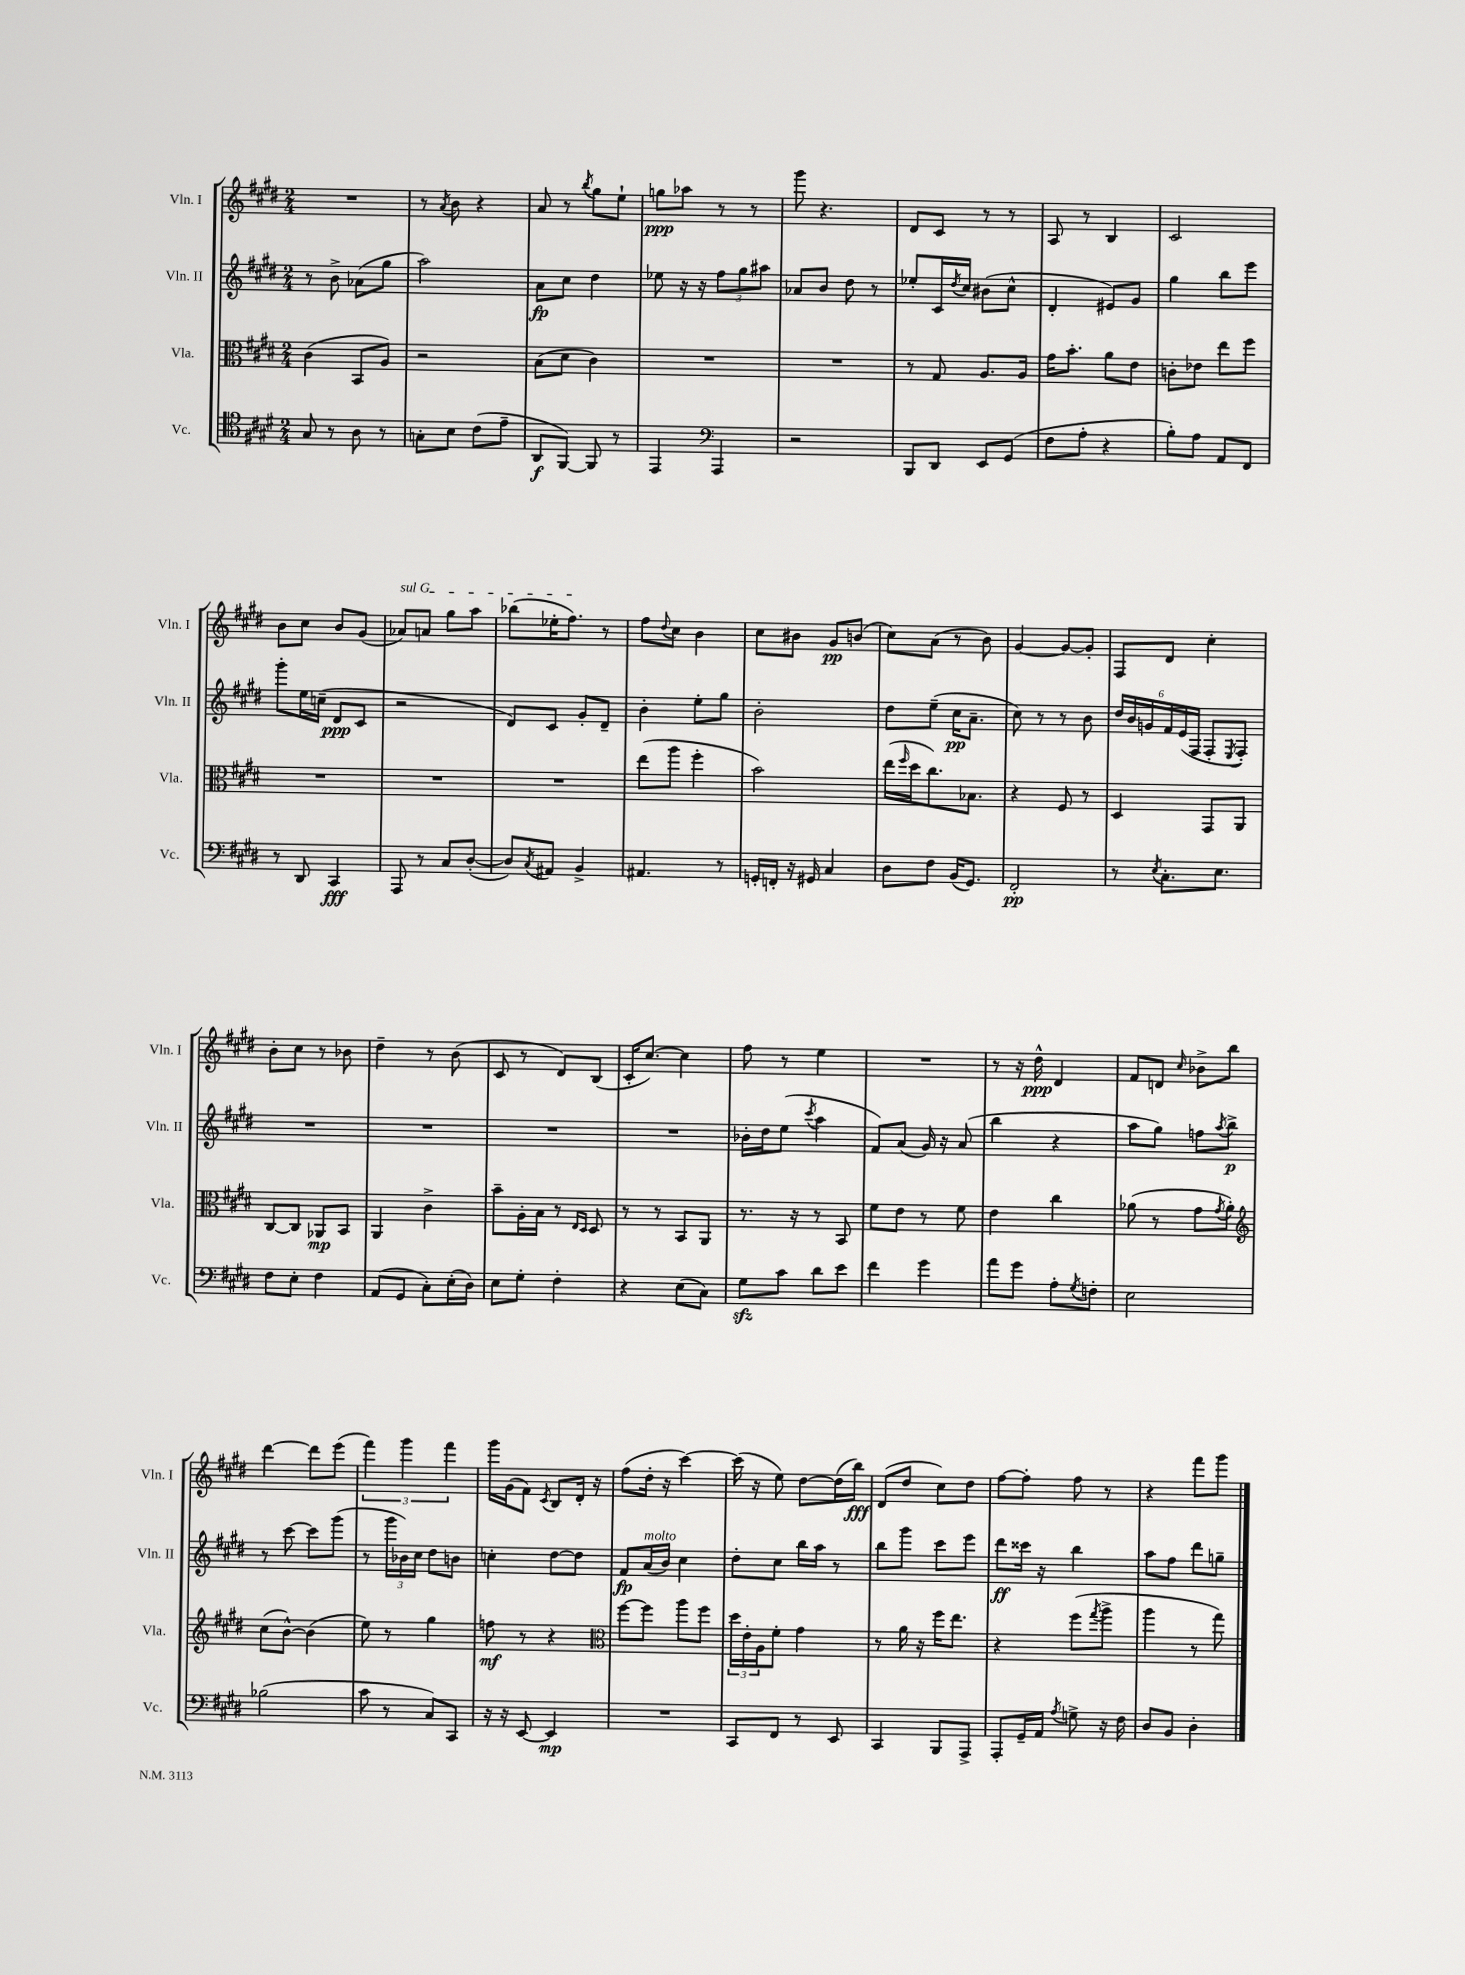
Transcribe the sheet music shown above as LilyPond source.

<<
\new StaffGroup <<
\new Staff = "s0" \with { instrumentName = "Vln. I" shortInstrumentName = "Vln. I" } {
    \clef treble \key e \major \numericTimeSignature \time 2/4
    R2 |
    r8 \acciaccatura { a'8 } b'8 r4 |
    a'8 r8 \acciaccatura { b''8 } gis''8 e''8-! |
    g''8\ppp aes''8 r8 r8 |
    gis'''8 r4. |
    dis'8 cis'8 r8 r8 |
    a8 r8 b4 |
    cis'2 |
    b'8 cis''8 b'8 gis'8( |
    \once \override TextSpanner.bound-details.left.text = \markup { \italic "sul G" } aes'8\startTextSpan) a'8 gis''8 a''8 |
    bes''8( ees''16-. fis''8.\stopTextSpan) r8 |
    fis''8 \appoggiatura { dis''8 } cis''8 b'4 |
    cis''8 bis'8 gis'8\pp b'8( |
    cis''8) a'8( r8 b'8) |
    gis'4~ gis'8~ gis'8-. |
    fis8 dis'8 cis''4-. |
    b'8-. cis''8 r8 bes'8 |
    dis''4-- r8 b'8( |
    cis'8 r8 dis'8) b8( |
    cis'16-. cis''8.~) cis''4 |
    fis''8 r8 e''4 |
    R2 |
    r8 r16 dis''16-^\ppp dis'4 |
    fis'8 d'8 \grace { cis''16 } bes'8-> b''8 |
    dis'''4~ dis'''8 e'''8( |
    \tuplet 3/2 { fis'''4) gis'''4 fis'''4 } |
    gis'''16 gis'16( fis'8) \acciaccatura { cis'8 } b8 dis'16-. r16 |
    fis''8( dis''16-. r16 cis'''4~) |
    cis'''16( r16 e''8) dis''8~ dis''16( b''16\fff) |
    dis'8( dis''8 cis''8) dis''8 |
    fis''8~ fis''8-. fis''8 r8 |
    r4 fis'''8 gis'''8 \bar "|." |
}
\new Staff = "s1" \with { instrumentName = "Vln. II" shortInstrumentName = "Vln. II" } {
    \clef treble \key e \major \numericTimeSignature \time 2/4
    r8 b'8-> aes'8( gis''8 |
    a''2) |
    a'8\fp cis''8 dis''4 |
    ees''8 r16 r16 \tuplet 3/2 { fis''8 gis''8 ais''8 } |
    aes'8 b'8 dis''8 r8 |
    ees''8-. cis'16 \acciaccatura { dis''8 } cis''16 bis'8( cis''8-^ |
    dis'4-. eis'8) gis'8 |
    gis''4 b''8 e'''8 |
    gis'''8-. e''16 c''16--( dis'8\ppp cis'8 |
    r2 |
    dis'8) cis'8 gis'8-. dis'8-- |
    b'4-. e''8-. gis''8 |
    b'2-. |
    dis''8 e''8--( cis''16\pp a'8.-- |
    cis''8) r8 r8 b'8 |
    \tuplet 6/4 { dis''16 b'16 g'16 fis'16 e'16( fis16 } fis8-. \acciaccatura { e8 } fis8-.) |
    R2 |
    R2 |
    R2 |
    R2 |
    bes'16-. dis''16 e''8( \acciaccatura { cis'''8 } a''4 |
    fis'8) a'8( gis'16) r16 a'8( |
    b''4 r4 |
    a''8 gis''8) f''8 \acciaccatura { a''8 } b''8->\p |
    r8 cis'''8~ cis'''8 gis'''8( |
    r8 \tuplet 3/2 { gis'''16 bes'16) cis''16 } dis''8 b'8 |
    c''4-. dis''8~ dis''8 |
    fis'8\fp a'16^\markup { \italic "molto" }( b'16) cis''4 |
    dis''8-. cis''8 b''16 a''16 r8 |
    b''8 gis'''8 cis'''8 e'''8 |
    dis'''8\ff cisis'''16 r16 b''4 |
    a''8 fis''8 dis'''8 g''8-- \bar "|." |
}
\new Staff = "s2" \with { instrumentName = "Vla." shortInstrumentName = "Vla." } {
    \clef alto \key e \major \numericTimeSignature \time 2/4
    cis'4( b,8 a8) |
    r2 |
    b8( dis'8 cis'4) |
    R2 |
    R2 |
    r8 gis8 a8. a16 |
    gis'16 b'8.-. a'8 e'8 |
    c'8-. ees'8 e''8 fis''8 |
    R2 |
    R2 |
    R2 |
    e''8( a''8 fis''4-. |
    b'2) |
    e''16( \grace { fis''16 } dis''16 cis''8.) bes8. |
    r4 fis8 r8 |
    dis4 gis,8 a,8 |
    cis8~ cis8 aes,8\mp b,8 |
    a,4 cis'4-> |
    b'8-- a16-. b16 r8 \grace { e16 dis16 } dis8 |
    r8 r8 b,8 a,8 |
    r8. r16 r8 b,8 |
    fis'8 e'8 r8 fis'8 |
    e'4 cis''4 |
    aes'8( r8 gis'8 \acciaccatura { gis'8 } aes'8-.) |
    \clef treble cis''8( b'8~-^) b'4( |
    e''8) r8 gis''4 |
    f''8\mf r8 r4 |
    \clef alto fis''8~ fis''8 a''8 fis''8 |
    \tuplet 3/2 { dis''16 e'16-. a16 } fis'8-. gis'4 |
    r8 a'16 r16 fis''16 e''8. |
    r4 fis''8( \acciaccatura { gis''8 } a''8-> |
    a''4 r8 gis''8) \bar "|." |
}
\new Staff = "s3" \with { instrumentName = "Vc." shortInstrumentName = "Vc." } {
    \clef tenor \key e \major \numericTimeSignature \time 2/4
    gis8 r8 a8 r8 |
    g8-. b8 cis'8( e'8-- |
    a,8\f fis,8~) fis,8 r8 |
    e,4 \clef bass a,,4 |
    r2 |
    b,,8 dis,8 e,8 gis,8( |
    fis8 a8-. r4 |
    b8-.) a8 a,8 fis,8 |
    r8 dis,8 cis,4\fff |
    a,,8 r8 cis8 dis8~-.( |
    dis8) \acciaccatura { cis8 } ais,8 b,4-> |
    ais,4. r8 |
    g,16-. f,16-. r16 gis,16 cis4 |
    dis8 fis8 b,16( gis,8.) |
    fis,2-.\pp |
    r8 \acciaccatura { e8 } cis8.-. e8. |
    fis8 e8-. fis4 |
    a,8( gis,8 cis8-.) e16-.( dis16) |
    e8 gis8-. fis4-. |
    r4 e8( cis8) |
    gis8\sfz cis'8 dis'8 e'8 |
    fis'4 gis'4 |
    a'8 gis'8 a8-. \acciaccatura { gis8 } f8-. |
    e2 |
    bes2( |
    cis'8 r8 cis8) cis,8 |
    r16 r16 e,8~ e,4\mp |
    R2 |
    cis,8 fis,8 r8 e,8 |
    cis,4 b,,8 a,,8-> |
    a,,8-. gis,16-- a,16 \acciaccatura { a8 } g8-> r16 fis16 |
    dis8 b,8 dis4-. \bar "|." |
}
>>
>>
\layout { \context { \Score \remove "Bar_number_engraver" } }
